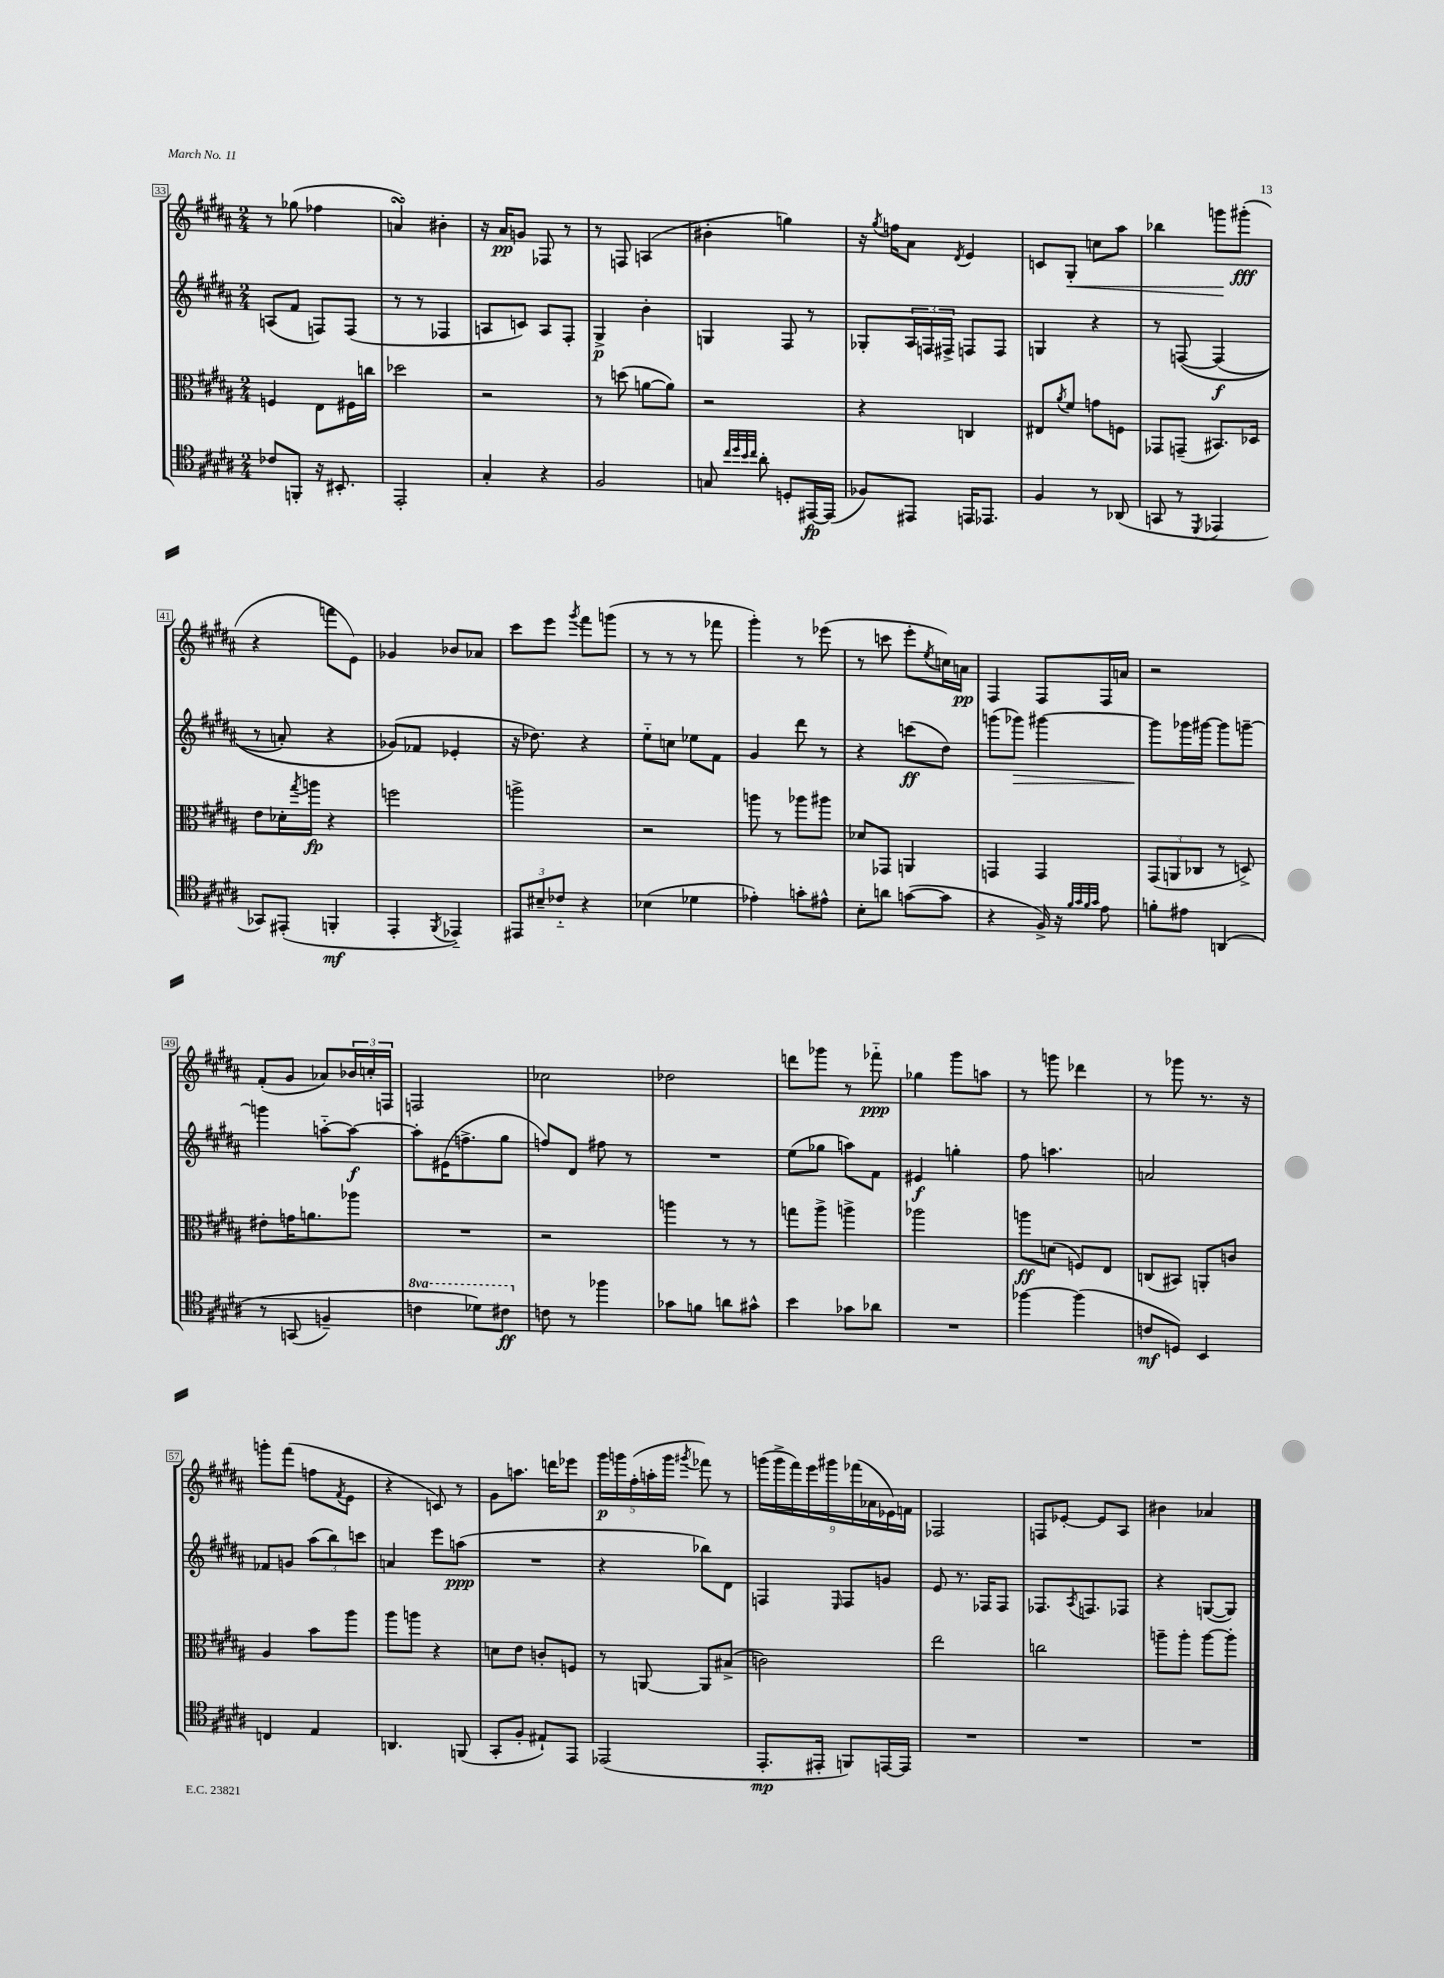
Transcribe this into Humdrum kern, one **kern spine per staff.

**kern	**dynam	**kern	**dynam	**kern	**dynam	**kern	**dynam
*part4	*part4	*part3	*part3	*part2	*part2	*part1	*part1
*staff4	*staff4	*staff3	*staff3	*staff2	*staff2	*staff1	*staff1
*clefC4	*	*clefC3	*	*clefG2	*	*clefG2	*
*k[f#c#g#d#a#]	*	*k[f#c#g#d#a#]	*	*k[f#c#g#d#a#]	*	*k[f#c#g#d#a#]	*
*M2/4	*	*M2/4	*	*M2/4	*	*M2/4	*
=33	=33	=33	=33	=33	=33	=33	=33
8c-X/L	.	4Fn/	.	(8An/L	.	8r	.
8FFn'/J	.	.	.	8f#/J	.	(8gg-X\	.
16r	.	8E\L	.	8Fn/L)	.	4ff-X\	.
8.BB#X'/	.	.	.	.	.	.	.
.	.	16F#X\L	.	(8F/J	.	.	.
.	.	16ccn\JJ	.	.	.	.	.
=34	=34	=34	=34	=34	=34	=34	=34
2EE'/	.	2dd-X\	.	8r	.	4ansSSs/)	.
.	.	.	.	8r	.	.	.
.	.	.	.	4F-X/	.	4b#X'\	.
=35	=35	=35	=35	=35	=35	=35	=35
4G#'/	.	2r	.	8An/L	.	16r	.
.	.	.	.	.	.	16a#/KL	pp
.	.	.	.	8cn/J)	.	8gn/J	.
4r	.	.	.	8A/L	.	8F-X/	.
.	.	.	.	8F#'/J	.	8r	.
=36	=36	=36	=36	=36	=36	=36	=36
2F#/	.	8r	.	4G#^/	p	8r	.
.	.	(8ddn\	.	.	.	8Fn/	.
.	.	[8an\L	.	4b'\	.	(4An/	.
.	.	8a\J])	.	.	.	.	.
=37	=37	=37	=37	=37	=37	=37	=37
8Gn/	.	2r	.	4Gn/	.	4b#X'\	.
32qqcc#/LLL	.	.	.	.	.	.	.
32qqdd#/	.	.	.	.	.	.	.
32qqb/	.	.	.	.	.	.	.
32qqcc#/JJJ	.	.	.	.	.	.	.
8a#'\	.	.	.	.	.	.	.
8Dn'/L	.	.	.	8F#/	.	4ggn\)	.
[16EE#X/L	fp	.	.	8r	.	.	.
(16EE#/JJ]	.	.	.	.	.	.	.
=38	=38	=38	=38	=38	=38	=38	=38
8F-X/L)	.	4r	.	8G-X'/L	.	16r	.
.	.	.	.	.	.	8qgg#/	.
.	.	.	.	.	.	16ffn\KL	.
8EE#X/J	.	.	.	24A#/L	.	8a#\J	.
.	.	.	.	24Fn/	.	.	.
.	.	.	.	24F#X^/JJ	.	.	.
.	.	.	.	.	.	8qd#/	.
16EEn/KL	.	4Cn/	.	8Fn/L	.	4e/	.
8.EE-X/J	.	.	.	.	.	.	.
.	.	.	.	8F/J	.	.	.
=39	=39	=39	=39	=39	=39	=39	=39
4F#/	.	8E#X/L	.	4Gn/	.	8cn/L	.
.	.	8qa#/	.	.	.	.	.
!	!	!	!	!	!	!	!LO:HP:b
.	.	8f#/J	.	.	.	8G#'/J	<
8r	.	8gn\L	.	4r	.	8ccn\L	.
(8AA-X/	.	8Fn\J	.	.	.	8aa#\J	.
=40	=40	=40	=40	=40	=40	=40	=40
8GGn/	.	8GG-X/L	.	8r	.	4bb-X\	.
8r	.	(8GGn~/J	.	([8Fn/	.	.	.
8qDD#/	.	.	.	.	.	.	.
4EE-X/	.	8.BB#X/L)	.	(4F/]	f	8gggn\L	.
.	.	.	.	.	.	(8ggg#X'\J	[ fff
.	.	16D-X/Jk	.	.	.	.	.
!!LO:LB:g=z
=41	=41	=41	=41	=41	=41	=41	=41
8GG-X/L)	.	8e\L	.	8r	.	4r	.
(8EE#X'/J	.	16d-X'\L	.	8an'/)	.	.	.
.	.	8qgg#/	.	.	.	.	.
.	.	16aan\JJ	fp	.	.	.	.
4FFn'/	mf	4r	.	4r	.	8fffn\L	.
.	.	.	.	.	.	8e\J)	.
=42	=42	=42	=42	=42	=42	=42	=42
4EE'/	.	2ffn\	.	(8g-X/L)	.	4g-X/	.
.	.	.	.	8f-X/J	.	.	.
8qFF#/	.	.	.	.	.	.	.
4EE-X/)	.	.	.	4e-X'/	.	8b-X/L	.
.	.	.	.	.	.	8a-X/J	.
=43	=43	=43	=43	=43	=43	=43	=43
12EE#X/L	.	2aan^\	.	16r	.	8ccc#\L	.
.	.	.	.	8.dd-X\)	.	.	.
12B#X~/	.	.	.	.	.	.	.
.	.	.	.	.	.	8eee\J	.
12c-X/J	.	.	.	.	.	.	.
.	.	.	.	.	.	8qggg#/	.
4r	.	.	.	4r	.	8fff#\L	.
.	.	.	.	.	.	(8gggn\J	.
=44	=44	=44	=44	=44	=44	=44	=44
(4B-X\	.	2r	.	8ee\L	.	8r	.
.	.	.	.	8ccn\J	.	8r	.
4d-X\	.	.	.	8ee-X\L	.	8r	.
.	.	.	.	8f#\J	.	8fff-X\	.
=45	=45	=45	=45	=45	=45	=45	=45
4e-X'\)	.	8aan\	.	4g#/	.	4ggg#'\)	.
.	.	8r	.	.	.	.	.
8gn'\L	.	8aa-X\L	.	8ddd#\	.	8r	.
8e#X^^\J	.	8aa#X\J	.	8r	.	(8eee-X\	.
=46	=46	=46	=46	=46	=46	=46	=46
8B'\L	.	8d-X/L	.	4r	.	8r	.
8an\J	.	8GG-X/J	.	.	.	8cccn\	.
([8gn\L	.	4AAn/	.	(8cccn\L	ff	8eee'\L	.
.	.	.	.	.	.	8qee/	.
8g\J]	.	.	.	8dd#\J)	.	16ccn\L)	.
.	.	.	.	.	.	16an\JJ	pp
=47	=47	=47	=47	=47	=47	=47	=47
4r	.	4GGn/	.	(8gggn\L	.	4F#/	.
!	!	!	!	!	!LO:HP:b	!	!
.	.	.	.	8ggg-X\J)	>	.	.
16F#^/)	.	4GG/	.	[4ggg#X\	.	8F#/L	.
16r	.	.	.	.	.	.	.
32qqf#/LLL	.	.	.	.	.	.	.
32qqg#/	.	.	.	.	.	.	.
32qqf#/	.	.	.	.	.	.	.
32qqg#/JJJ	.	.	.	.	.	.	.
8e\	.	.	.	.	.	16F#/L	.
.	.	.	.	.	.	16an/JJ	.
=48	=48	=48	=48	=48	=48	=48	=48
8fn'\L	.	(12GG#/L	.	8ggg#\L]	.	2r	.
.	.	12AAn/	.	.	.	.	.
8e#X\J	.	.	.	16ggg-X\L	]	.	.
.	.	12C-X/J	.	.	.	.	.
.	.	.	.	[16ggg#X\JJ	.	.	.
(4AAn/	.	8r	.	8ggg#\L]	.	.	.
.	.	8Dn^/)	.	[8gggn~\J	.	.	.
!!LO:LB:g=z
=49	=49	=49	=49	=49	=49	=49	=49
8r	.	8e#X'\L	.	4gggn\]	.	(8f#'/L	.
(8GGn/	.	16gn\K	.	.	.	8g#/J	.
.	.	8.an\	.	.	.	.	.
4Fn~/)	.	.	.	[8aan\L	.	8a-X/L)	.
.	.	8aa-X\J	.	8aa\J_	f	24b-X/L	.
.	.	.	.	.	.	24ccn'/	.
.	.	.	.	.	.	24Fn/JJ	.
=50	=50	=50	=50	=50	=50	=50	=50
*8va	*	*	*	*	*	*	*
4ccn\	.	2r	.	8aa'\L]	.	2Fn/	.
.	.	.	.	(16e#X\K	.	.	.
.	.	.	.	8.ffn^\	.	.	.
8dd-X\L)	.	.	.	.	.	.	.
8cc#X\J	ff	.	.	8gg#\J	.	.	.
=51	=51	=51	=51	=51	=51	=51	=51
*X8va	*	*	*	*	*	*	*
8cn\	.	2r	.	8ffn/L)	.	2cc-X\	.
8r	.	.	.	8d#/J	.	.	.
4ff-X\	.	.	.	8ff#X\	.	.	.
.	.	.	.	8r	.	.	.
=52	=52	=52	=52	=52	=52	=52	=52
8g-X\L	.	4aan\	.	2r	.	2dd-X\	.
8fn\J	.	.	.	.	.	.	.
8an\L	.	8r	.	.	.	.	.
8g#X^^\J	.	8r	.	.	.	.	.
=53	=53	=53	=53	=53	=53	=53	=53
4b\	.	8ggn\L	.	(8ee\L	.	8dddn\L	.
.	.	8aa#^\J	.	8gg-X\J	.	8ggg-X\J	.
8g-X\L	.	4aan^\	.	8aan\L)	.	8r	.
8a-X\J	.	.	.	8f#\J	.	8fff-X\	ppp
=54	=54	=54	=54	=54	=54	=54	=54
2r	.	2aa-X\	.	4e#X/	f	4gg-X\	.
.	.	.	.	4ggn'\	.	8ggg#\L	.
.	.	.	.	.	.	8aan\J	.
=55	=55	=55	=55	=55	=55	=55	=55
[4ff-X\	.	8aan\L	ff	8ff#\	.	8r	.
.	.	(8dn\J	.	4.aan\	.	8gggn\	.
(4ff-\]	.	8Fn/L)	.	.	.	4ddd-X\	.
.	.	8E/J	.	.	.	.	.
=56	=56	=56	=56	=56	=56	=56	=56
8cn/L	mf	(8Cn/L	.	2an/	.	8r	.
8Dn/J)	.	8BB#X/J)	.	.	.	8ggg-X\	.
4BB/	.	8AAn'/L	.	.	.	8.r	.
.	.	8cn/J	.	.	.	.	.
.	.	.	.	.	.	16r	.
!!LO:LB:g=z
=57	=57	=57	=57	=57	=57	=57	=57
4Cn/	.	4A#/	.	8f-X/L	.	8gggn'\L	.
.	.	.	.	8gn/J	.	(8fff#\J	.
4E/	.	8b\L	.	(12aa#\L	.	8ffn\L	.
.	.	.	.	12bb\)	.	.	.
.	.	.	.	.	.	8qf#/	.
.	.	8aa#\J	.	.	.	8e\J	.
.	.	.	.	12cccn\J	.	.	.
=58	=58	=58	=58	=58	=58	=58	=58
4.AAn/	.	8aa#\L	.	4an/	.	4r	.
.	.	8aan\J	.	.	.	.	.
.	.	4r	.	8eee\L	.	8cn/)	.
(8FFn/	.	.	.	(8aan\J	ppp	8r	.
=59	=59	=59	=59	=59	=59	=59	=59
8GG#'/L	.	8dn\L	.	2r	.	8g#\L	.
8F#'/J	.	8e\J	.	.	.	8.aan\J	.
8E#X`/L)	.	8cn'/L	.	.	.	.	.
.	.	.	.	.	.	16dddn\KL	.
8EE/J	.	8Fn/J	.	.	.	8eee-X\J	.
=60	=60	=60	=60	=60	=60	=60	=60
(2EE-X/	.	8r	.	4r	.	20ggg#\LL	p
.	.	.	.	.	.	20gggn\	.
.	.	.	.	.	.	(20ff#'\	.
.	.	[8AAn/	.	.	.	.	.
.	.	.	.	.	.	20aan'\	.
.	.	.	.	.	.	20ggg\JJ	.
.	.	.	.	.	.	8qggg#X/	.
.	.	8AA/L]	.	8bb-X\L)	.	8fff-X\)	.
.	.	(8B#X^/J	.	8d#\J	.	8r	.
=61	=61	=61	=61	=61	=61	=61	=61
8.EE'/L	mp	2cn\)	.	4Fn/	.	(18gggn\LL	.
.	.	.	.	.	.	18ggg^\	.
.	.	.	.	.	.	18fff#\)	.
.	.	.	.	.	.	18eee\	.
16EE#X'/Jk	.	.	.	.	.	.	.
.	.	.	.	.	.	18ggg#X\	.
.	.	.	.	16qqE/	.	.	.
8FFn/L)	.	.	.	8F/L	.	.	.
.	.	.	.	.	.	(18fff-X\	.
.	.	.	.	.	.	18a-X\	.
[16EEn/L	.	.	.	8gn/J	.	.	.
.	.	.	.	.	.	18e-X\)	.
16EE/JJ]	.	.	.	.	.	.	.
.	.	.	.	.	.	18fn\JJ	.
=62	=62	=62	=62	=62	=62	=62	=62
2r	.	2ee\	.	8e/	.	2F-X/	.
.	.	.	.	8.r	.	.	.
.	.	.	.	16F-X/KL	.	.	.
.	.	.	.	8F-/J	.	.	.
=63	=63	=63	=63	=63	=63	=63	=63
2r	.	2ccn\	.	8.F-X/L	.	8Fn/L	.
.	.	.	.	.	.	[8e-X'/J	.
.	.	.	.	8qA#/	.	.	.
.	.	.	.	8.Fn/	.	.	.
.	.	.	.	.	.	8e-/L]	.
.	.	.	.	8F-X/J	.	8A#/J	.
=64	=64	=64	=64	=64	=64	=64	=64
2r	.	8aan~\L	.	4r	.	4b#X\	.
.	.	8aa'\J	.	.	.	.	.
.	.	[8aa\L	.	([8Gn/L	.	4a-X/	.
.	.	8aa'\J]	.	8G/J])	.	.	.
==	==	==	==	==	==	==	==
*-	*-	*-	*-	*-	*-	*-	*-
